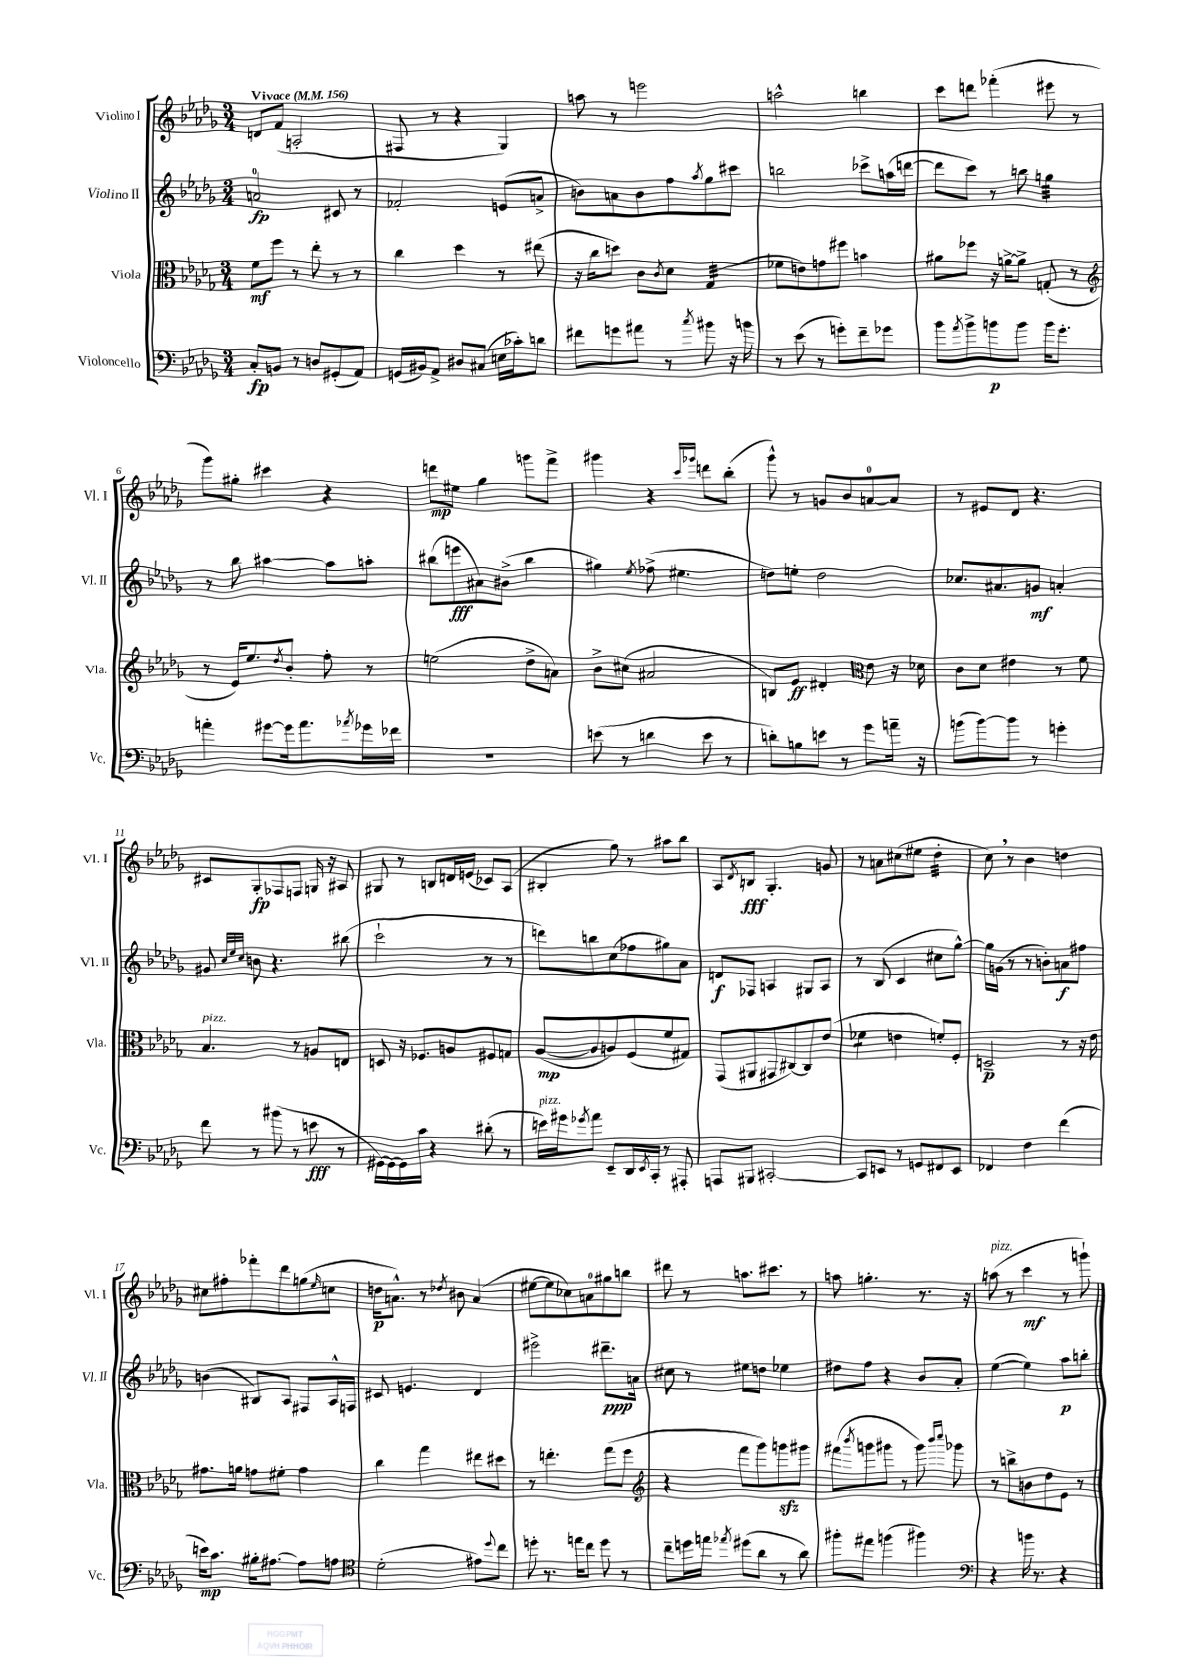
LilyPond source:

<<
\new StaffGroup <<
\new Staff = "s0" \with { instrumentName = "Violino I" shortInstrumentName = "Vl. I" } {
    \clef treble \key des \major \numericTimeSignature \time 3/4 \tempo "Vivace" 4 = 156
    d'8 f'8( a2-. |
    fis8 r8 r4 ges4) |
    a''8 r8 e'''2 |
    a''2-^ b''4 |
    c'''8 d'''8 fes'''4-.( eis'''8 r8 |
    ges'''8) gis''8-. cis'''4 r4 |
    d'''8\mp eis''8 ges''4 g'''8 f'''8-> |
    gis'''4 r4 \grace { c'''16 ges'''16 } d'''8 bes''8-.( |
    ges'''8-^) r8 g'8 bes'8 a'8-0~ a'8 |
    r8 eis'8 des'8 r4. |
    cis'8 ges8-.\fp fes8 f8 g16 r16 ais8 |
    gis8 r8 b8 d'16 e'16( ces'8) aes8( |
    bis4-. ges''8) r8 ais''8 bes''8 |
    aes8 \acciaccatura { des'8 } b8\fff ges4.-. g'8 |
    r8 a'8 cis''8( eis''8 des''4:32-. |
    c''8) \breathe r8 bes'4 d''4 |
    cis''8 fis''8-. fes'''8-. des'''8 g''8( \grace { ees''16 } c''8 |
    d''16\p a'8.-^) r8 \acciaccatura { des''8 } bis'8 a'4( |
    eis''8~ eis''8 ces''8) a'8-0 gis''8 b''8 |
    dis'''8 r8 a''8. cis'''8. r8 |
    a''8 g''4.-. r8. r16 |
    a''8^\markup { \italic "pizz." }( r8 c'''4\mf r8 g'''8-!) \bar "|." |
}
\new Staff = "s1" \with { instrumentName = "Violino II" shortInstrumentName = "Vl. II" } {
    \clef treble \key des \major \numericTimeSignature \time 3/4
    a'2-0\fp cis'8 r8 |
    fes'2-. e'8( a'8-> |
    b'8) a'8 b'8 f''8 \acciaccatura { aes''8 } ges''8 cis'''8 |
    b''2 ces'''8-> a''16( d'''16~ |
    d'''8 c'''8) r8 b''8 g''4:32 |
    r8 bes''8 ais''4~ ais''8 a''8-. |
    bis''8( e'''8\fff ais'8) bis'8->( bis''4 |
    gis''4) \acciaccatura { ees''8 } fes''8->( eis''4. |
    d''8) e''8-. d''2 |
    ces''8. ais'8. g'8\mf a'4-. |
    gis'8 \grace { c''32 ees''32 c''32 } b'8 r4. bis''8( |
    c'''2-! r8 r8 |
    d'''8) b''8 c''8( fes''8 gis''8) aes'8 |
    d'8\f fes8 a4 gis8 a8 |
    r8 bes8( c'4 cis''8 ges''8~-^) |
    ges''16 g'16( r8 r8 b'8-.) a'8\f fis''8 |
    b'4( bis8) aes8 fis8 aes16-^ f16 |
    cis'8 e'4. des'4 |
    eis'''2-> dis'''8.--\ppp a'16 |
    cis''8 r8 eis''8 d''8 ees''4 |
    dis''8 f''8 r4 bes'8 aes'8-. |
    ees''4~( ees''4) aes''8\p b''8-. \bar "|." |
}
\new Staff = "s2" \with { instrumentName = "Viola" shortInstrumentName = "Vla." } {
    \clef alto \key des \major \numericTimeSignature \time 3/4
    f'8\mf f''8 r8 ees''8-. r8 r8 |
    c''4 des''4 r8 eis''8( |
    r16 c''16 d''8) c'8 \acciaccatura { c'8 } des'8 ges4:32( |
    fes'8 e'8) g'8 fis''8 b'4 |
    ais'8 fes''8 r16 a'16~-> a'8-> g8-.( r8 |
    \clef treble r8 ees'16) ees''8. \acciaccatura { des''8 } bes'8-. f''8-. r8 |
    e''2( des''8-> a'8) |
    bes'8-> cis''8( ais'2 |
    b8) ees'8\ff dis'4-. \clef alto ees'8 r16 des'16 |
    c'8 des'8 eis'4 r8 f'8 |
    bes4.^\markup { \italic "pizz." } r8 a8 e8 |
    d8 r16 fes8. a8 fis8 g8 |
    aes8~\mp( aes8 a8) f8( f'8 gis8) |
    ges,8( ais,8 gis,8 cis8~) cis8 ees'8( |
    fes'4:8 e'4 f'8-.) f8-. |
    d2--\p r8 r16 ees'16 |
    gis'8. a'16 g'8 fis'8-. g'4 |
    c''4 ges''4 eis''8 dis''8 |
    r8 e''4.-. ges''8( f''8 |
    \clef treble r4 f'''8 ges'''8) g'''8\sfz gis'''8 |
    fis'''8( \acciaccatura { bes'''8 } g'''8 gis'''8 r8 gis'''8) \grace { bes'''16 c''''16 } ges'''8 |
    r8 b''8-> b'8 des''8 ees'8 r8 \bar "|." |
}
\new Staff = "s3" \with { instrumentName = "Violoncello" shortInstrumentName = "Vc." } {
    \clef bass \key des \major \numericTimeSignature \time 3/4
    c8-.\fp b,8 r8 d8 gis,8-.( aes,8) |
    g,16( bis,16) aes,8-> dis8 cis8( e16 ces'16-.) d'8 |
    fis'8 g'8 ais'8 r8 \acciaccatura { c''8 } bis'8 r16 b'16 |
    r8 ees'8( r8 g'8-.) f'8-- ges'8 |
    bes'8 \acciaccatura { aes'8 } bes'8-> b'8\p b'8 b'16 ges'8.-. |
    a'4-. gis'8~ gis'16 a'8. \acciaccatura { aes'8 } ges'16 fes'16 |
    R2. |
    e'8( r8 d'4 e'8 r8 |
    d'8-.) b8 e'8 r8 ges'8 a'16-- r16 |
    b'8( b'8~) b'8 r8 g'4-. |
    f'8 r8 bis'8( r8 e'8\fff r8 |
    gis,16~) gis,16~ gis,16 c'16 r4 dis'8-.( r8 |
    e'16^\markup { \italic "pizz." }) gis'16 \acciaccatura { ges'8 } aes'8 ees,8-- des,16 \acciaccatura { ees,8 } c,16-. r8 ais,,8-. |
    a,,8 bis,,8 cis,2~-. |
    cis,8 e,8 r8 g,8 fis,8 e,8 |
    fes,4 f4 f'4( |
    e'16\mp) c'8. bis16-. ais8.~ ais8 a8 |
    \clef tenor des'2-.( eis'8) \appoggiatura { des''8 } c''8 |
    d''8-. r8. e''16 c''8 d''8 r8 |
    c''8-- d''16 e''16 \acciaccatura { ees''8 } dis''8( aes'8 r8 aes'8) |
    fis''8-. eis''8 f''4( fis''4) |
    \clef bass r4 b'16 r8. r4 \bar "|." |
}
>>
>>
